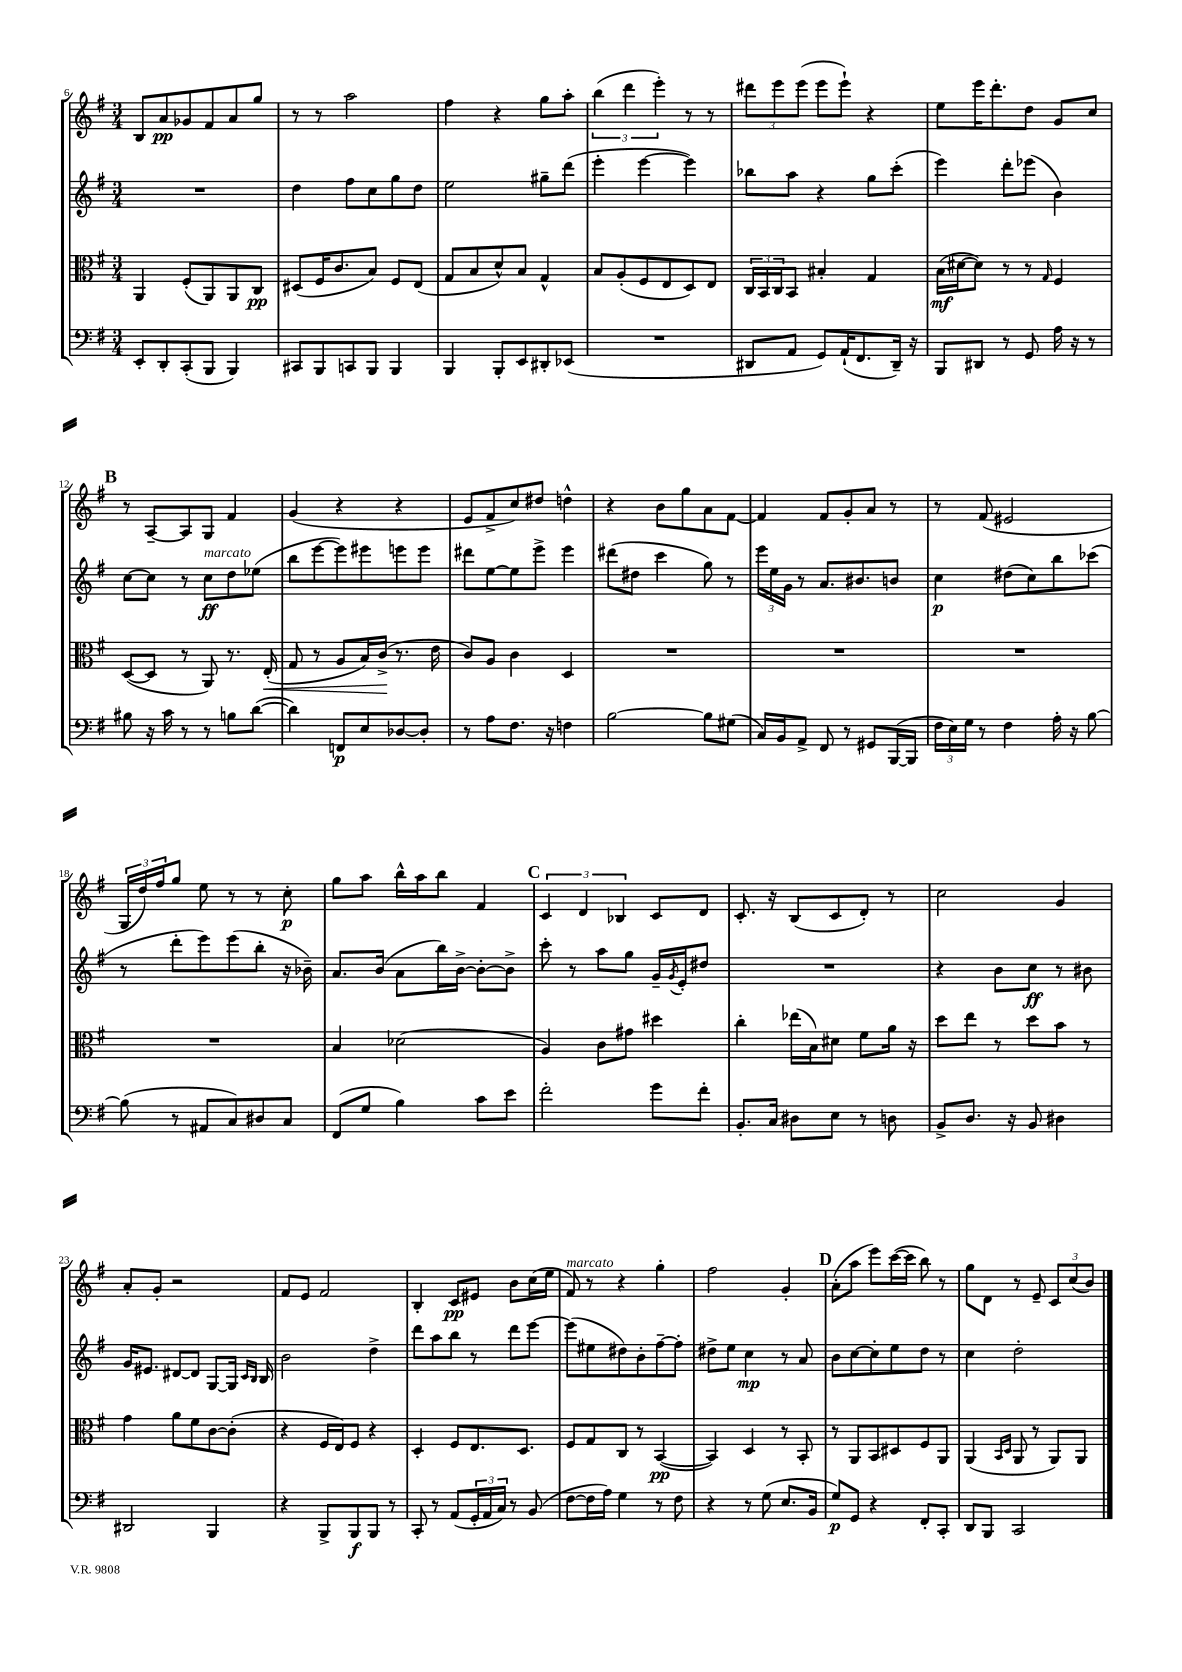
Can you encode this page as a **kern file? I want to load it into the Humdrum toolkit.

**kern	**kern	**kern	**kern
*staff4	*staff3	*staff2	*staff1
*clefF4	*clefC3	*clefG2	*clefG2
*k[f#]	*k[f#]	*k[f#]	*k[f#]
*M3/4	*M3/4	*M3/4	*M3/4
8EE'	4AA	2.r	8B
8DD'	.	.	8a
(8CC'	(8F#'	.	8g-
8BBB	8AA)	.	8f#
4BBB)	8AA	.	8a
.	8C	.	8gg
=	=	=	=
8CC#	(8D#	4dd	8r
8BBB	16F#	.	8r
.	8.c	.	.
8CC	.	8ff#	2aa
8BBB	8B)	8cc	.
4BBB	8F#	8gg	.
.	(8E	8dd	.
=	=	=	=
4BBB	8G	2ee	4ff#
.	8B	.	.
8BBB'	8d^^)	.	4r
8EE	8B	.	.
8DD#'	4G^^	8gg#~	8gg
(8EE-	.	(8ddd	8aa'
=	=	=	=
2.r	8B	4eee'	(6bb
.	(8A'	.	.
.	.	.	6ddd
.	8F#	[4eee	.
.	.	.	6eee')
.	8E	.	.
.	8D)	4eee])	8r
.	8E	.	8r
=	=	=	=
8DD#	24C	8bb-	12ddd#
.	24BB	.	.
.	24C	.	12eee
8AA	8BB	8aa	.
.	.	.	(12eee
8GG)	4B#'	4r	8eee
(16AA`	.	.	8eee`)
8.FF#	.	.	.
.	4G	8gg	4r
16DD#~)	.	(8ccc'	.
16r	.	.	.
=	=	=	=
8BBB	(16B	4eee)	8ee
.	[16d#	.	.
8DD#	8d#])	.	16eee
.	.	.	8.ddd'
8r	8r	8ddd'	.
8GG	8r	(8eee-	8dd
.	16qqG	.	.
16A	4F#	4b)	8g
16r	.	.	.
8r	.	.	8cc
=	=	=	=
8B#	([8D	[8cc	8r
16r	8D]	8cc]	[8A~
16c	.	.	.
8r	8r	8r	8A]
8r	8AA)	8cc	8G
8B	8.r	8dd	4f#
([8d	.	(8ee-	.
.	(16E'	.	.
=	=	=	=
4d])	8G	8bb	(4g
.	8r	[8eee	.
8FF	8A	8eee])	4r
8E	16B)	8eee#	.
.	(16c^	.	.
[8D-	8.r	8eee	4r
8D-']	.	8eee	.
.	16e	.	.
=	=	=	=
8r	8c)	8ddd#	8e
8A	8A	[8ee	8f#^
8.F#	4c	8ee]	8cc)
.	.	8eee^	8dd#
16r	.	.	.
4F	4D	4eee	4dd^^
=	=	=	=
[2B	2.r	(8ddd#	4r
.	.	8dd#	.
.	.	4ccc	8b
.	.	.	8gg
8B]	.	8gg)	8a
(8G#	.	8r	[8f#
=	=	=	=
16C)	2.r	24eee	4f#]
.	.	24ee	.
16BB	.	.	.
.	.	24g	.
8AA^	.	8r	.
8FF#	.	8.a	8f#
8r	.	.	8g'
.	.	8.b#	.
8GG#	.	.	8a
([16BBB	.	8b	8r
16BBB]	.	.	.
=	=	=	=
24F#	2.r	4cc	8r
24E)	.	.	.
24G	.	.	.
8r	.	.	(8f#
4F#	.	(8dd#	2e#
.	.	8cc)	.
16A'	.	8bb	.
16r	.	.	.
[8B	.	(8ccc-	.
=	=	=	=
(8B]	2.r	8r	24G
.	.	.	24dd)
.	.	.	24ff#
8r	.	8ddd'	8gg
8AA#	.	8eee)	8ee
8C)	.	(8eee	8r
8D#	.	8bb'	8r
8C	.	16r	8cc'
.	.	16b-~)	.
=	=	=	=
(8FF#	4B	8.a	8gg
8G	.	.	8aa
.	.	(16b	.
4B)	(2d-	8a	16bb^^
.	.	.	16aa
.	.	16bb)	8bb
.	.	[16b^	.
8c	.	8b'_	4f#
8e	.	8b^]	.
=	=	=	=
2f#'	4A)	8ccc'	6c
.	.	8r	.
.	.	.	6d
.	8c	8aa	.
.	.	.	6B-
.	8g#	8gg	.
8g	4dd#	16g~	8c
.	.	8qg	.
.	.	16e'	.
8f#'	.	8dd#	8d
=	=	=	=
8.BB'	4cc'	2.r	8.c'
16C	.	.	16r
8D#	(16ee-	.	(8B
.	16B)	.	.
8E	8d#	.	8c
8r	8f#	.	8d')
8D	16a	.	8r
.	16r	.	.
=	=	=	=
8BB^	8dd	4r	2cc
8.D	8ee	.	.
.	8r	8b	.
16r	.	.	.
8BB	8dd	8cc	.
4D#	8b	8r	4g
.	8r	8b#	.
=	=	=	=
2DD#	4g	16g	8a'
.	.	8.e#	.
.	.	.	8g'
.	8a	[8d#	2r
.	8f#	8d#]	.
4BBB	[8c	[8G	.
.	(8c']	16G]	.
.	.	16qqc	.
.	.	16qqB	.
.	.	16B	.
=	=	=	=
4r	4r	2b	8f#
.	.	.	8e
8BBB^	16F#	.	2f#
.	16E)	.	.
8BBB	8F#	.	.
8BBB	4r	4dd^	.
8r	.	.	.
=	=	=	=
8CC'	4D'	8ddd	4B'
8r	.	8aa	.
(8AA	8F#	8bb	8c
24GG'	8.E	8r	8e#
24AA	.	.	.
24C)	.	.	.
8r	.	8ddd	8b
.	8.D	.	.
(8BB	.	[8eee	(16cc
.	.	.	16ee
=	=	=	=
[8F#	8F#	(8eee]	8f#)
16F#]	8G	8ee#	8r
16A)	.	.	.
4G	8C	8dd#)	4r
.	8r	8b'	.
8r	([4BB	[8ff#~	4gg'
8F#	.	8ff#']	.
=	=	=	=
4r	4BB])	8dd#^	2ff#
.	.	8ee	.
8r	4D	4cc	.
(8G	.	.	.
8.E	8r	8r	4g'
.	8BB'	8a	.
16BB	.	.	.
=	=	=	=
8G)	8r	8b	(8a'
8GG	8AA	[8cc	8aa
4r	8BB	8cc']	8eee)
.	8D#	8ee	([16ccc
.	.	.	16ccc]
8FF#'	8F#	8dd	8bb)
8CC'	8AA	8r	8r
=	=	=	=
8DD	(4AA	4cc	8gg
8BBB	.	.	8d
.	16qqBB	.	.
.	16qqD	.	.
2CC	8AA	2dd'	8r
.	8r	.	8e~
.	8AA)	.	12c
.	.	.	(12cc
.	8AA	.	.
.	.	.	12b)
==	==	==	==
*-	*-	*-	*-
